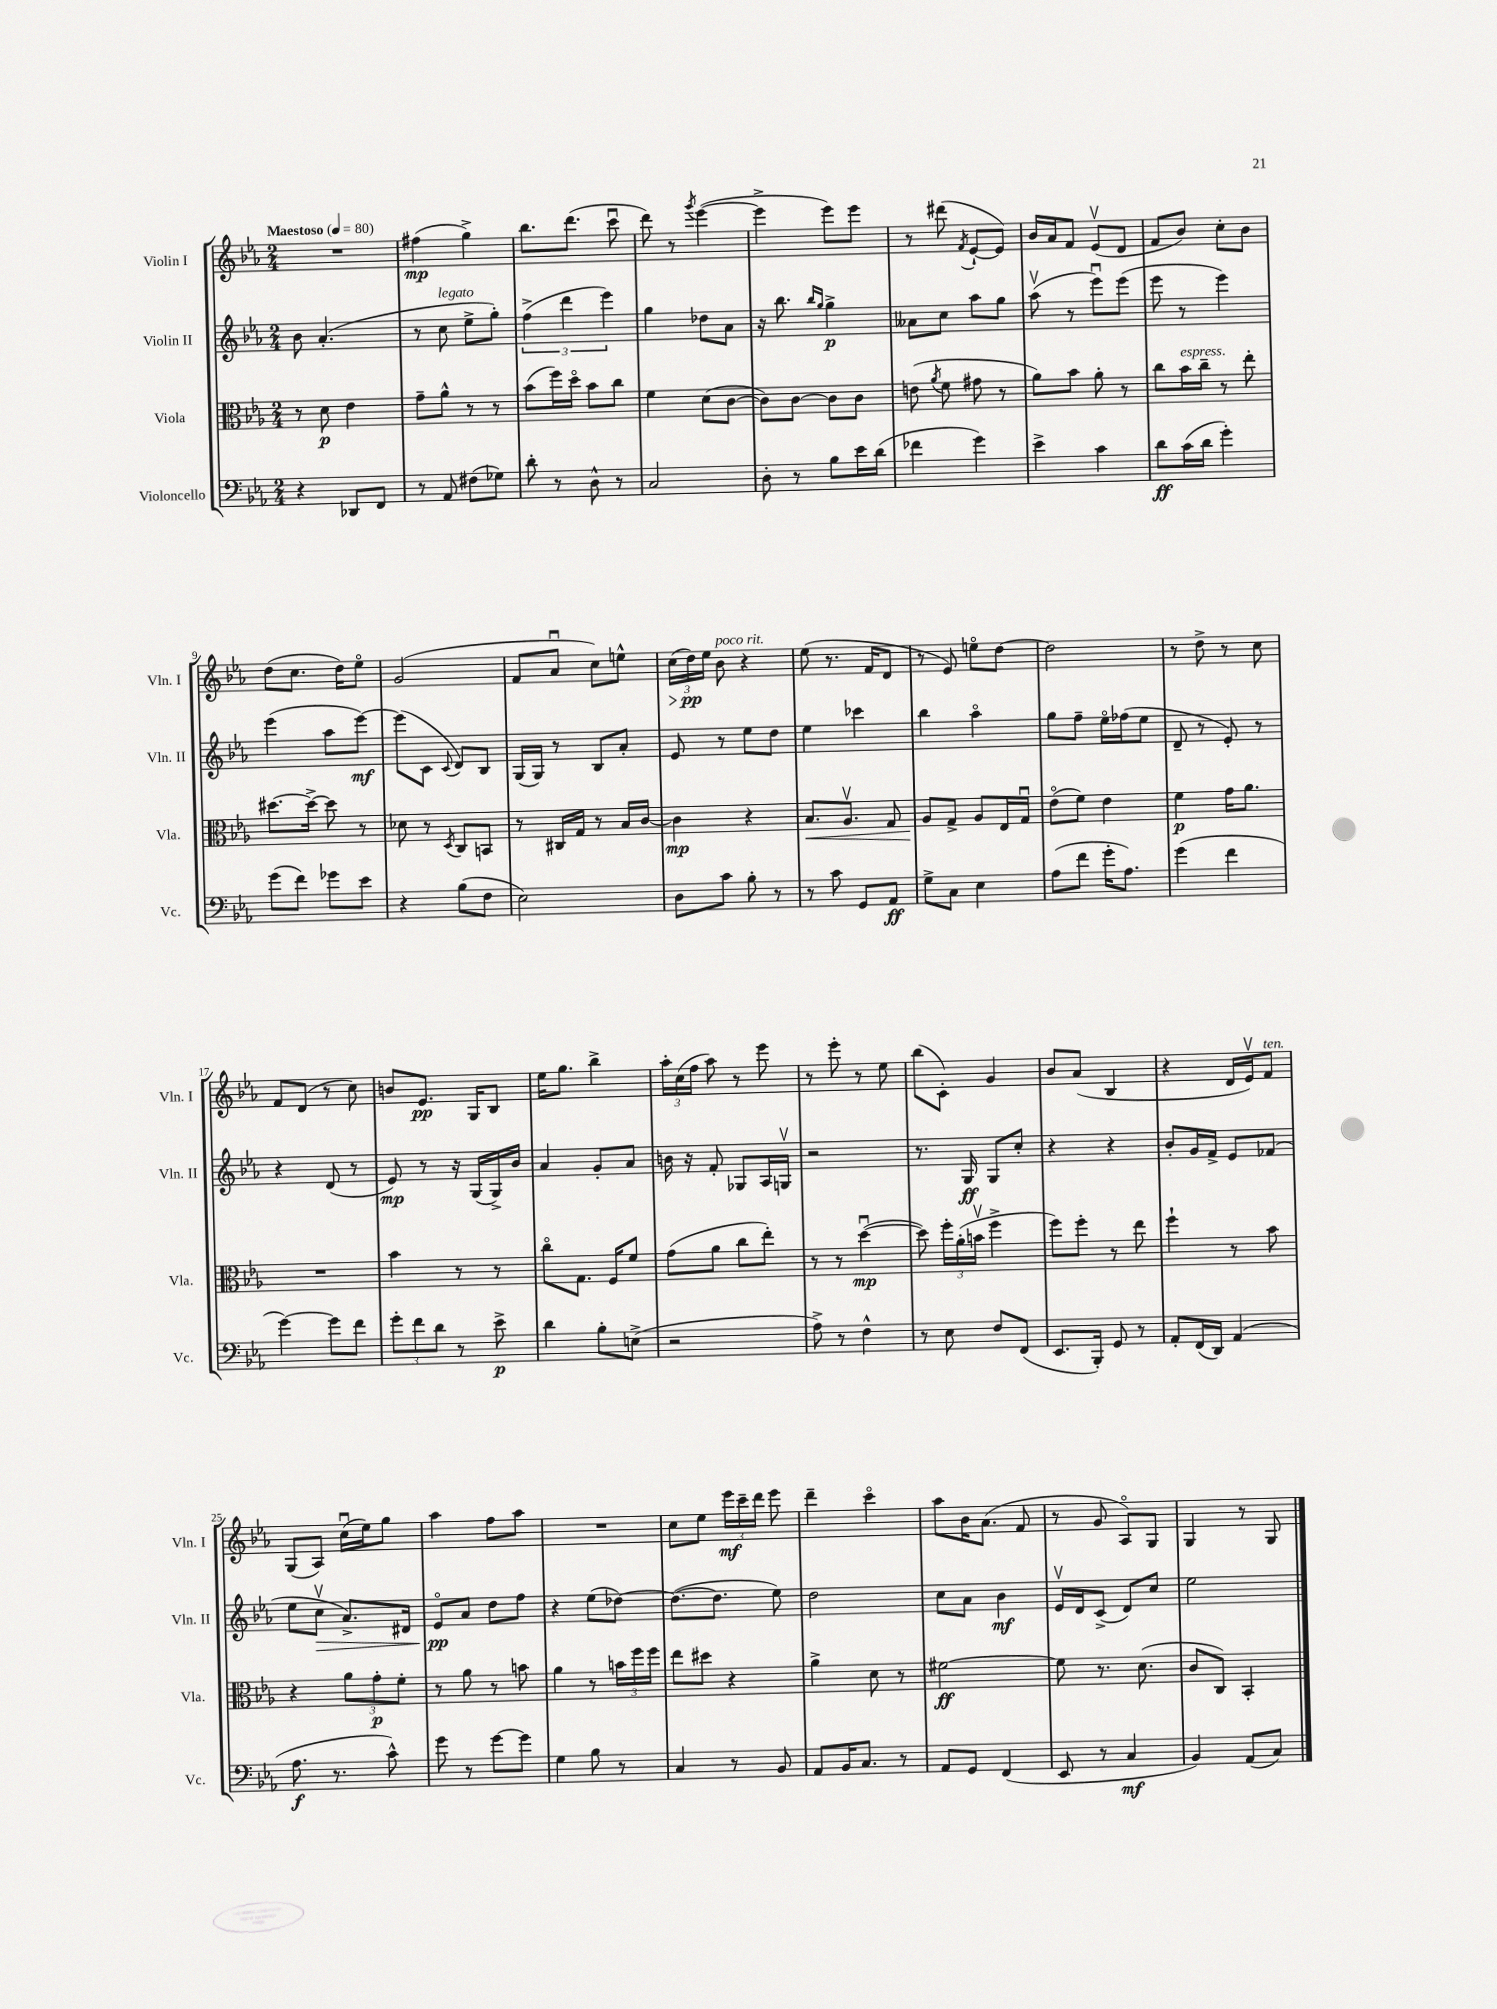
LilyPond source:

<<
\new StaffGroup <<
\new Staff = "s0" \with { instrumentName = "Violin I" shortInstrumentName = "Vln. I" } {
    \clef treble \key ees \major \numericTimeSignature \time 2/4 \tempo "Maestoso" 4 = 80
    \autoBeamOff R2 |
    fis''4\mp( g''4->) |
    bes''8.[ d'''8.]( c'''8\downbow |
    d'''8) r8 \acciaccatura { g'''8 } ees'''4~( |
    ees'''4-> ees'''8[) ees'''8] |
    r8 dis'''8( \acciaccatura { f'8 } ees'8[~-! ees'8]) |
    bes'16[ aes'16 f'8] ees'8[\upbow( d'8] |
    f'8[ bes'8]) c''8[-. bes'8] |
    d''8[( c''8.] d''16[) ees''8]\flageolet |
    g'2( |
    f'8[ aes'8]\downbow c''8[) e''8]-^ |
    \tuplet 3/2 { c''16[\>( d''16\pp\!) ees''16] } bes'8^\markup { \italic "poco rit." } r4 |
    ees''8( r8. f'16[ d'8] |
    r8 ees'8) e''8[\flageolet d''8]~ |
    d''2 |
    r8 d''8-> r8 c''8 |
    f'8[ d'8]( r8 c''8) |
    b'8[ ees'8.]\pp g16[ bes8] |
    ees''16[ g''8.] bes''4-> |
    \tuplet 3/2 { aes''16[-. c''16( f''16] } aes''8) r8 ees'''8 |
    r8 ees'''8-. r8 ees''8 |
    bes''8[( c'8]-.) g'4 |
    bes'8[ aes'8]( bes4 |
    r4 d'16[ ees'16\upbow) f'8]^\markup { \italic "ten." } |
    g8[( aes8]) c''16[\downbow( ees''16) g''8] |
    aes''4 f''8[ aes''8] |
    R2 |
    c''8[ ees''8] \tuplet 3/2 { ees'''16[\mf c'''16-- d'''16] } ees'''8 |
    d'''4-- c'''4\flageolet |
    aes''8[ bes'16 aes'8.]( f'8 |
    r8 g'8 aes8[\flageolet) g8] |
    g4 r8 g8 \bar "|." |
}
\new Staff = "s1" \with { instrumentName = "Violin II" shortInstrumentName = "Vln. II" } {
    \clef treble \key ees \major \numericTimeSignature \time 2/4
    \autoBeamOff bes'8 aes'4.-.( |
    r8 c''8^\markup { \italic "legato" } ees''8[-> g''8]-.) |
    \tuplet 3/2 { f''4->( d'''4 ees'''4) } |
    g''4 des''8[ aes'8] |
    r16 bes''8. \grace { bes''16[ g''16] } g''4->\p |
    aeses'8[ c''8] aes''8[ g''8] |
    aes''8\upbow( r8 ees'''8[\downbow) ees'''8]( |
    ees'''8 r8 ees'''4) |
    ees'''4( aes''8[ ees'''8]~\mf) |
    ees'''8[( c'8] \appoggiatura { c'8 } d'8[) bes8] |
    g16[( g16]) r8 bes8[ aes'8]-. |
    ees'8 r8 ees''8[ d''8] |
    ees''4 ces'''4 |
    bes''4 aes''4\flageolet |
    g''8[ f''8]-- ees''16[\flageolet fes''16( ees''8] |
    d'8-- r8 ees'8-.) r8 |
    r4 d'8( r8 |
    ees'8\mp) r8 r16 g16[( g16->) bes'16] |
    aes'4 g'8[-. aes'8] |
    b'16 r16 f'8-. ges8[ aes16 g16]\upbow |
    r2 |
    r8. g16\ff g8[ c''8]-. |
    r4 r4 |
    bes'8[-. g'16 f'16]-> ees'8[ fes'8]( |
    ees''8[ c''8]\upbow\> aes'8.[->) dis'16] |
    ees'8[\flageolet\pp\! aes'8] d''8[ f''8] |
    r4 ees''8[( des''8]~) |
    des''8.[~( des''8.] ees''8) |
    d''2 |
    c''8[ aes'8] bes'4\mf |
    ees'16[\upbow d'16 c'8]->( d'8[) c''8] |
    ees''2 \bar "|." |
}
\new Staff = "s2" \with { instrumentName = "Viola" shortInstrumentName = "Vla." } {
    \clef alto \key ees \major \numericTimeSignature \time 2/4
    \autoBeamOff r8 d'8\p ees'4 |
    g'8[-- aes'8]-^ r8 r8 |
    bes'8[( f''16) d''16]\flageolet bes'8[ c''8] |
    f'4 d'8[( c'8]~ |
    c'8[) c'8]~ c'8[ c'8] |
    e'8( \acciaccatura { aes'8 } f'8 gis'8 r8 |
    aes'8[) bes'8] aes'8-. r8 |
    c''8[ bes'16^\markup { \italic "espress." } c''16]-- r8 ees''8-. |
    dis''8.[~ dis''16]~-> dis''8 r8 |
    des'8 r8 \acciaccatura { d8 } c8[ b,8] |
    r8 cis16[ g16] r8 bes16[ c'16]~ |
    c'4\mp r4 |
    bes8.[\< aes8.]\upbow g8 |
    aes8[\! g8]-> aes8[ ees16 g16]\downbow |
    ees'8[\flageolet( f'8]) ees'4 |
    f'4\p g'16[ aes'8.] |
    R2 |
    bes'4 r8 r8 |
    c''8[\flageolet g8.] f16[ f'8] |
    g'8[( aes'8] c''8[ ees''8]-.) |
    r8 r8 d''4~\downbow\mp( |
    d''8) \tuplet 3/2 { f''16[-. aes'16-.( b'16]\upbow } f''4-> |
    f''8[) f''8]-. r8 ees''8 |
    f''4-! r8 bes'8 |
    r4 \tuplet 3/2 { aes'8[ g'8-.\p f'8]-. } |
    r8 aes'8 r8 b'8 |
    aes'4 r8 \tuplet 3/2 { b'16[ f''16 f''16] } |
    ees''8[ dis''8] r4 |
    aes'4-> d'8 r8 |
    fis'2~\ff |
    fis'8 r8. d'8.( |
    c'8[ c8]) bes,4-. \bar "|." |
}
\new Staff = "s3" \with { instrumentName = "Violoncello" shortInstrumentName = "Vc." } {
    \clef bass \key ees \major \numericTimeSignature \time 2/4
    \autoBeamOff r4 des,8[ f,8] |
    r8 aes,8 fis8[( ges8]) |
    d'8-. r8 d8-^ r8 |
    c2 |
    d8-. r8 bes8[ ees'16 d'16]( |
    fes'4 g'4) |
    ees'4-> c'4 |
    d'8[\ff c'16( d'16] g'4-.) |
    g'8[( f'8]) ges'8[ ees'8] |
    r4 bes8[( f8] |
    ees2) |
    d8[ c'8] bes8-. r8 |
    r8 c'8 g,8[ aes,8]\ff |
    g8[-> c8] ees4 |
    aes8[( f'8] g'16[-. aes8.]) |
    g'4( f'4 |
    g'4~) g'8[ f'8] |
    \tuplet 3/2 { g'8[-. f'8 d'8] } r8 ees'8->\p |
    d'4 bes8[-. e8]->( |
    r2 |
    aes8->) r8 f4-^ |
    r8 ees8 f8[ f,8]( |
    ees,8.[ bes,,16]-.) g,8 r8 |
    aes,8[-. f,16( d,16]) aes,4( |
    aes8.\f r8. c'8-^) |
    g'8 r8 g'8[~ g'8] |
    g4 bes8 r8 |
    c4 r8 bes,8 |
    aes,8[ bes,16 c8.] r8 |
    aes,8[ g,8] f,4( |
    ees,8 r8 c4\mf |
    bes,4) aes,8[( c8]) \bar "|." |
}
>>
>>
